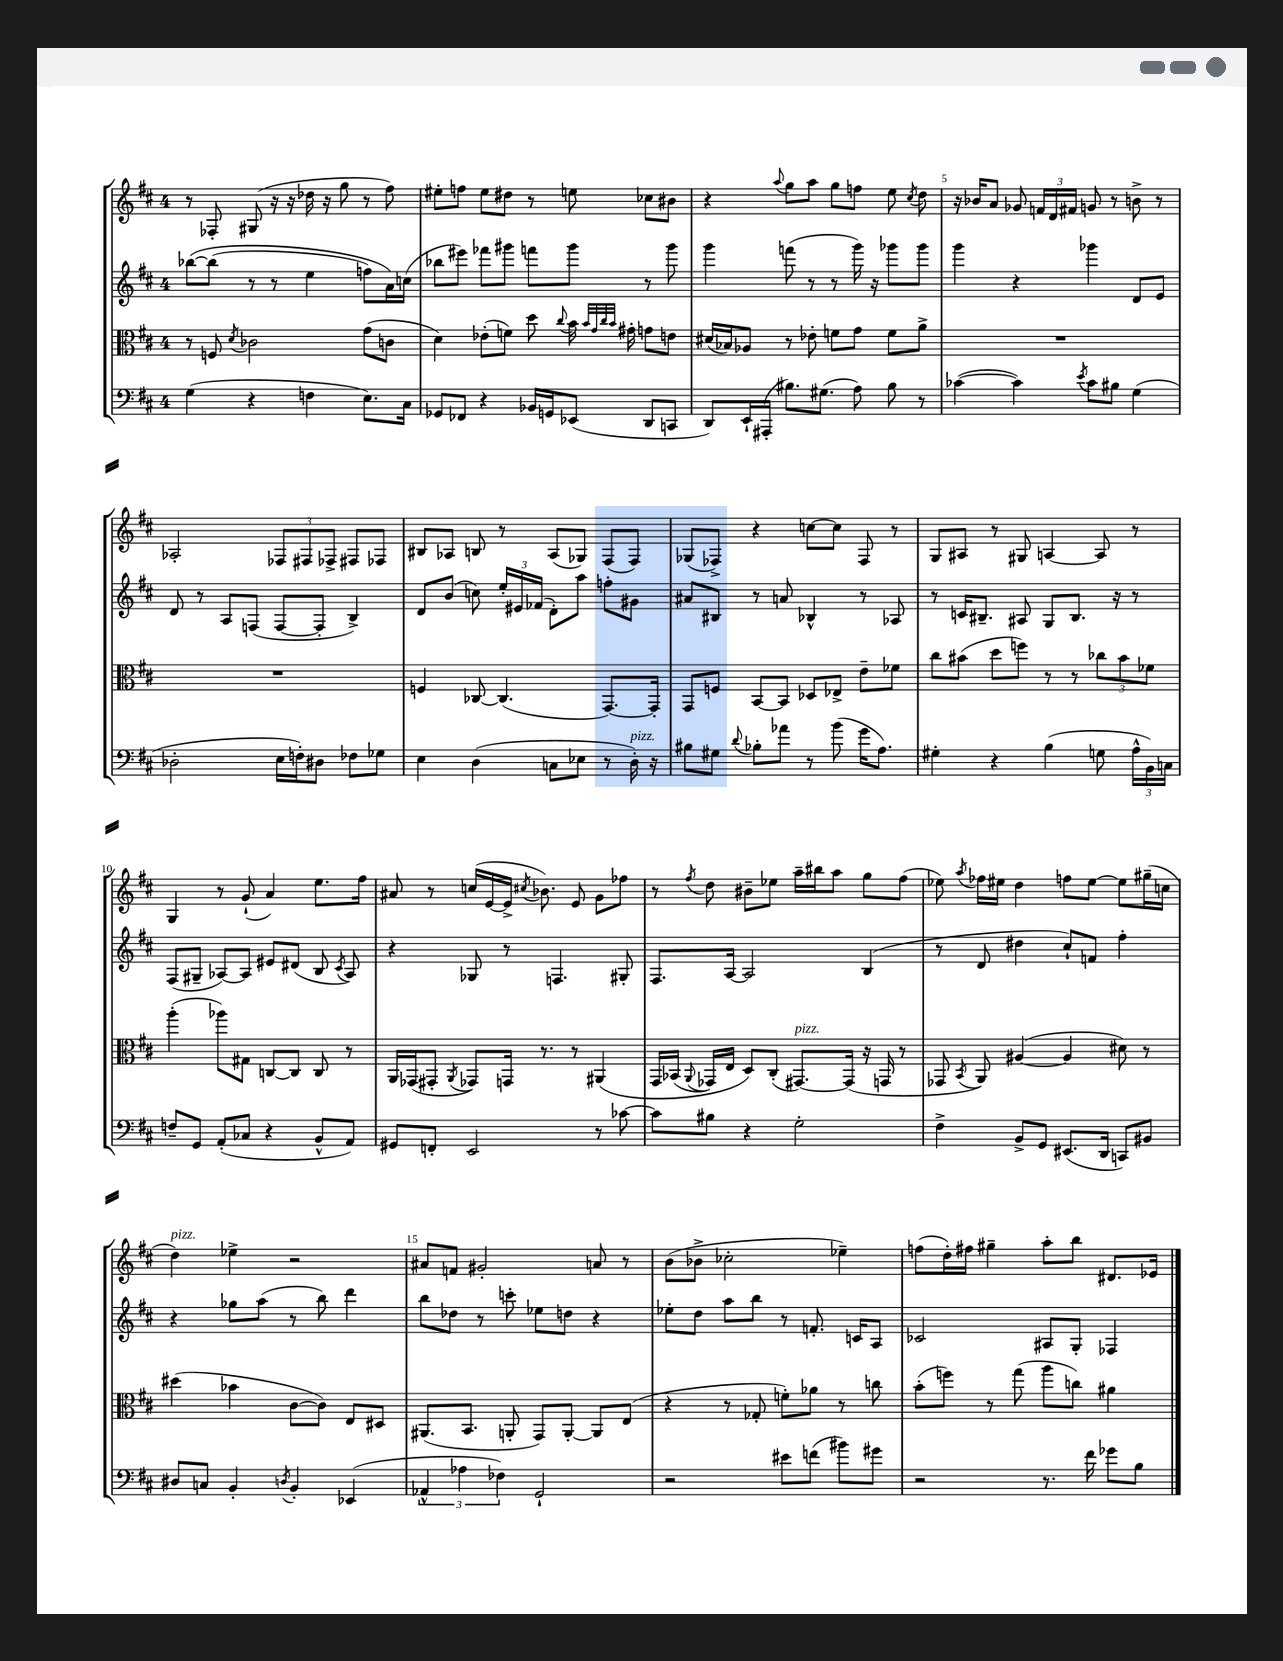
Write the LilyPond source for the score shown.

<<
\new StaffGroup <<
\new Staff = "s0" {
    \clef treble \key d \major \once \override Staff.TimeSignature.style = #'single-digit \time 4/4
    \autoBeamOff r8 fes8-. gis8( r16 r16 des''16 r16 g''8 r8 fis''8) |
    eis''8[-. f''8] eis''8[ dis''8] r8 e''8 ces''8[ bis'8] |
    r4 \appoggiatura { a''8 } g''8[ a''8] g''8[ f''8] e''8 \acciaccatura { cis''8 } d''8 |
    r16 bes'16[ a'8] ges'8 \tuplet 3/2 { f'16[ d'16 fis'16] } g'8 r8 b'8-> r8 |
    aes2-. \tuplet 3/2 { fes8[ fis8 fes8]-> } fis8[ fes8] |
    bis8[ aes8] b8 r8 aes8[( ges8]) fis8[( fis8]) |
    ges8[( fes8]->) r4 c''8[~ c''8] fes8 r8 |
    g8[ ais8] r8 gis8 a4~ a8 r8 |
    g4 r8 g'8-!( a'4) e''8.[ fis''16] |
    ais'8 r8 c''16[( e'16~ e'16]-> \acciaccatura { cis''8 } bes'8.) e'8 g'8[ fes''8] |
    r8 \acciaccatura { fis''8 } d''8 bis'8[-- ees''8] a''16[-- bis''16 a''8] g''8[ fis''8]( |
    ees''8) \acciaccatura { a''8 } fes''16[ eis''16] d''4 f''8[ eis''8]~ eis''8[ gis''16--( c''16] |
    d''4^\markup { \italic "pizz." }) ees''4-> r2 |
    ais'8[ f'8] gis'2-. a'8 r8 |
    b'8[( bes'8]-> ces''2-. ees''4--) |
    f''8[( d''16-.) fis''16] gis''4-- a''8[-. b''8] dis'8.[ ees'16] \bar "|." |
}
\new Staff = "s1" {
    \clef treble \key d \major \once \override Staff.TimeSignature.style = #'single-digit \time 4/4
    \autoBeamOff bes''8[~\( bes''8]( r8 r8 e''4 f''8[) a'16\) c''16]( |
    bes''8[ eis'''8]) fes'''8[ gis'''8] f'''8[ gis'''8] r8 gis'''8 |
    g'''4 f'''8( r8 r8 g'''16) r16 ges'''8[ ges'''8] |
    g'''4 r4 ges'''4 d'8[ e'8] |
    d'8 r8 a8[ f8]( f8[~ f8]-. b4->) |
    d'8[ b'8]( c''8) \tuplet 3/2 { e''16[-. eis'16 fes'16]( } d'8[-.) a''8] f''8[-. gis'8] |
    ais'8[ bis8] r8 a'8 bes4-^ r8 aes8 |
    r8 c'16[ bis8.]-- ais8 g8[ bis8.] r16 r8 |
    fis8[( gis8]-- aes8[~) aes8] eis'8[ dis'8]( b8 \acciaccatura { cis'8 } aes8) |
    r4 ges8 r8 f4. gis8-. |
    fis8.[ a16]~ a2 b4( |
    r8 d'8 dis''4 cis''8[-!) f'8] fis''4-. |
    r4 ges''8[ a''8]( r8 b''8) d'''4 |
    b''8[ des''8] r8 c'''8-. ees''8[ d''8] r4 |
    ees''8[-. d''8] a''8[ b''8] r8 f'8.-. c'16[ a8] |
    ces'2 ais8[ g8]-. fes4 \bar "|." |
}
\new Staff = "s2" {
    \clef alto \key d \major \once \override Staff.TimeSignature.style = #'single-digit \time 4/4
    \autoBeamOff r8 f8 \acciaccatura { d'8 } ces'2 g'8[( c'8] |
    d'4) ees'8[-.( f'8]) d''8 \appoggiatura { cis''8 } b'16 \grace { b'32[ g'32 cis''32 b'32] } gis'16-. g'8[ e'8] |
    dis'16[( bes16) aes8] r8 ees'8-. f'8[ g'8] f'8[ a'8]-> |
    R1 |
    R1 |
    f4 ces8~ ces4.( g,8.[~) g,16]-. |
    g,8[ f8] b,8[~ b,8] des8[ ees8]-> e'8[-- fes'8] |
    cis''8[ bis'8]( d''8[ f''8]) r8 r8 \tuplet 3/2 { ces''8[ bis'8 fes'8] } |
    a''4-.( aes''8[) gis8] c8[~ c8] c8 r8 |
    a,16[ ges,16( gis,8]-. \acciaccatura { a,8 } ges,8[) g,16] r8. r8 ais,4\( |
    g,16[ bes,16]( \appoggiatura { a,8 } ges,16[) e16] d8[\) cis8]-.( gis,8.[~^\markup { \italic "pizz." }) gis,16]( r16 g,16 r8 |
    ges,8 \acciaccatura { b,8 } a,8) ais4~( ais4 dis'8) r8 |
    dis''4( bes'4 cis'8[~ cis'8]) e8[ dis8] |
    ais,8.[( b,8.] a,8-. g,8[) a,8]~-. a,8[ e8]( |
    r4 r8 ges8-. f'8[-.) aes'8] r8 c''8 |
    b'8[-.( f''8]) r8 g''8( a''8[ c''8]) ais'4 \bar "|." |
}
\new Staff = "s3" {
    \clef bass \key d \major \once \override Staff.TimeSignature.style = #'single-digit \time 4/4
    \autoBeamOff g4( r4 f4 e8.[) cis16] |
    ges,8[ fes,8] r4 bes,16[ g,16 ees,8]( d,8[ c,8] |
    d,8[) e,16-! ais,,16]-.( bis8.[) gis8.]( a8) bis8 r8 |
    ces'4~( ces'4) \acciaccatura { e'8 } ces'8[ bis8] g4( |
    des2-. e16[ f16-.) dis8] fes8[ ges8] |
    e4 d4( c8[ ees8] r8 d16-.^\markup { \italic "pizz." }) r16 |
    bis8[ gis8] \appoggiatura { d'8 } bes8[-. aes'8] r8 b'8( g'16[ a8.]) |
    gis4-. r4 b4( g8 \tuplet 3/2 { a16[-^ b,16) c16] } |
    f8[-- g,8] a,8[-.( ces8] r4 b,8[-^ a,8]) |
    gis,8[ f,8]-. e,2 r8 ces'8~ |
    ces'8[ bis8] r4 g2-. |
    fis4-> b,8[-> g,8] eis,8.[( d,16] c,8[) bis,8] |
    dis8[ c8] b,4-. \acciaccatura { d8 } b,4-. ees,4( |
    \tuplet 3/2 { aes,4-^ aes4 fes4) } g,2-! |
    r2 eis'8[ f'8]( bis'8[) gis'8] |
    r2 r8. fis'16 ges'8[ b8] \bar "|." |
}
>>
>>
\layout { \context { \Score currentBarNumber = #2 \override BarNumber.break-visibility = ##(#f #t #t) barNumberVisibility = #(every-nth-bar-number-visible 5) } }
